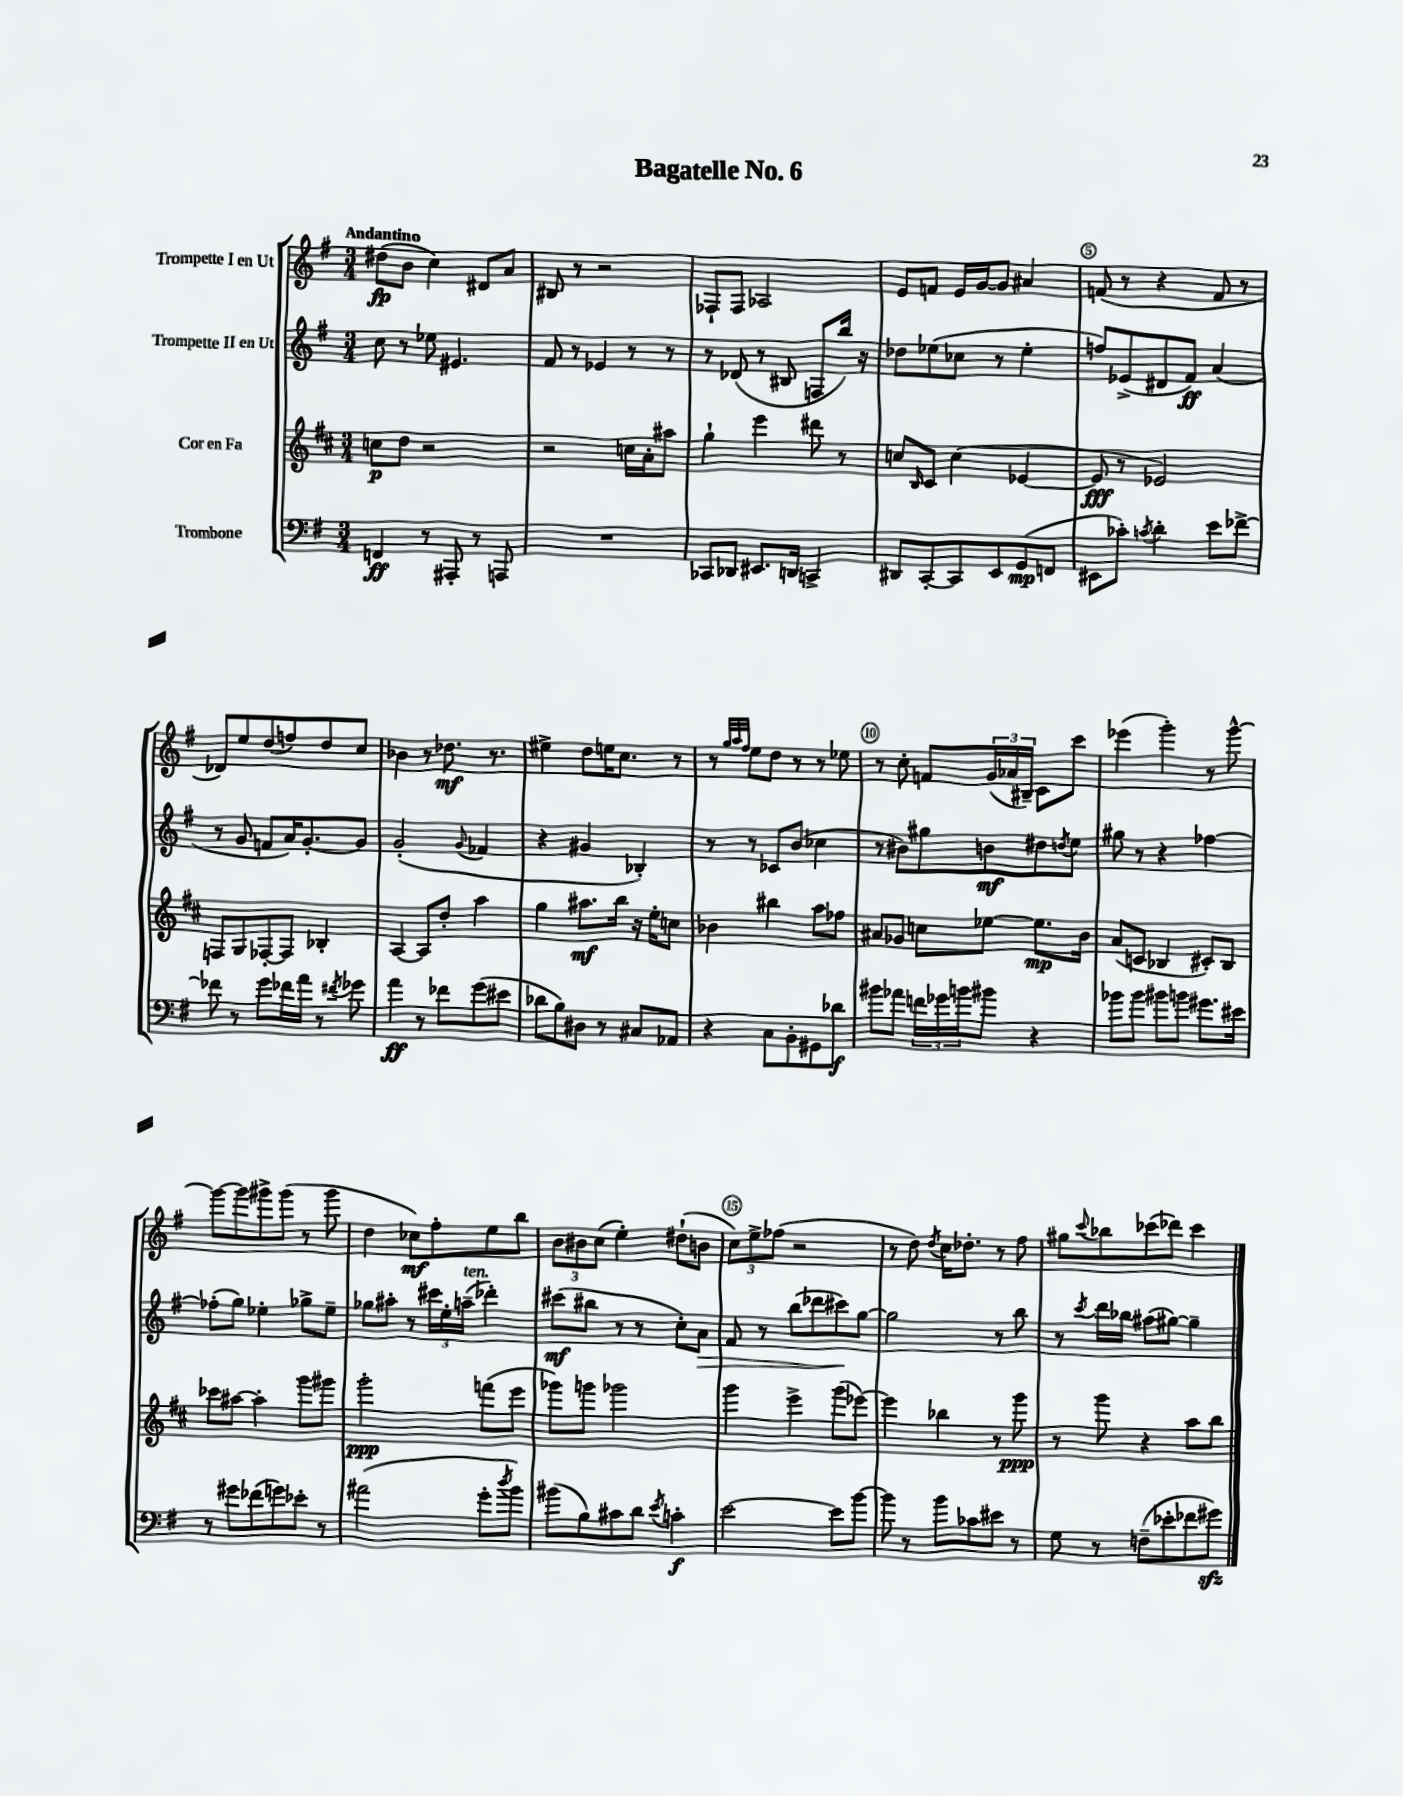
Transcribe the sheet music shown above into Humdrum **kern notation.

**kern	**kern	**kern	**kern
*staff4	*staff3	*staff2	*staff1
*clefF4	*clefG2	*clefG2	*clefG2
*k[f#]	*k[f#c#]	*k[f#]	*k[f#]
*M3/4	*M3/4	*M3/4	*M3/4
4FF	8cc	8cc	(8dd#
.	8dd	8r	8b
8r	2r	8ee-	4cc)
8AAA#'	.	4.e#	.
8r	.	.	8d#
8AAA	.	.	8a
=	=	=	=
2.r	2r	8f#	8B#
.	.	8r	8r
.	.	4e-	2r
.	16cc	8r	.
.	16a'	.	.
.	8aa#	8r	.
=	=	=	=
8CC-	4gg`	8r	8F-`
8DD-	.	(8d-	8F-
8.EE#	4eee	8r	2A-
.	.	8B#	.
16DD	.	.	.
4CC^	8ddd#	8F	.
.	8r	16bb)	.
.	.	16r	.
=	=	=	=
8DD#	8cc	8dd-	8e
.	16qqB	.	.
[8CC'	8c#	(8ee-	8f
8CC]	(4cc	8cc-	16e
.	.	.	[16g
8EE	.	8r	8g]
(8GG	[4e-	4ee-'	4a#
8FF	.	.	.
=	=	=	=
8EE#	8e-]	8ff)	(8f
8c-')	8r	(8e-^	8r
8qc	.	.	.
4d'	2e-)	8d#	4r
.	.	8f#)	.
8e	.	(4a	8f
[8f-^	.	.	8r
=	=	=	=
8f-]	8F	8r	8d-)
8r	8G	8g	8ee
8g	[8F-'	8f	(8dd
16f-	8F-]	16a)	8ff)
16a	.	[8.g'	.
8r	4B-'	.	8dd
8qf#	.	.	.
8g-	.	8g]	8cc
=	=	=	=
4a	[4A	(2g'	4b-
8r	8A]	.	8r
8f-	8dd'	.	8.dd-
.	.	8qqg	.
(8g	4aa	4f-	.
.	.	.	8.r
8e#	.	.	.
=	=	=	=
8d-	4gg	4r	4ee#^
8B)	.	.	.
8D#	8.aa#	4g#	8dd
8r	.	.	16ee
.	16bb	.	8.cc
8C#	16r	4B-')	.
.	16ee'	.	.
8AA-	8cc	.	8r
=	=	=	=
4r	4b-	8r	8r
.	.	.	32qqgg
.	.	.	32qqaa
.	.	.	32qqff#
.	.	8r	8ee
8C	4bb#	8c-	8dd
8BB'	.	(8b	8r
8GG#	8aa	4cc-	8r
8d-	8ff-	.	8ee-
=	=	=	=
8b#	8a#	8r	8r
8a-	8g-	8b#)	8cc'
24f	8cc	8gg#	8f
24g-	.	.	.
24b	.	.	.
8b#	[8ee-	8b	(24g
.	.	.	24a-
.	.	.	24B#~)
4r	8.ee-]	8dd#	8c
.	.	8qdd	.
.	.	8ee	8ccc
.	16b	.	.
=	=	=	=
8b-	(8a	8gg#	(4eee-
8b-	8c	8r	.
8b#	4B-	4r	4ggg')
8b	.	.	.
8.g#	8c#')	[4ff-	8r
.	8B-	.	[8ggg^^
16e#	.	.	.
=	=	=	=
8r	8ccc-	(8ff-']	8ggg_
8g#	[8aa#	8gg)	8ggg]
(8f-	4aa#']	4ee-'	8ggg#^
8g)	.	.	(8ggg#
8e-'	8ggg	8gg-^	8r
8r	8ggg#	8ee-~	8ggg#
=	=	=	=
(2a#	2ggg'	8gg-	4dd
.	.	8aa#'	.
.	.	8r	8cc-)
.	.	24ccc#	8ff#'
.	.	24ee'	.
.	.	(24aa~	.
8g'	(8fff	4ddd-')	8ee
8qdd	.	.	.
8b)	8eee	.	8bb
=	=	=	=
(8b#	8ggg-)	(8ccc#	12b
.	.	.	12b#
8B)	8ggg	8bb#	.
.	.	.	(12cc
8c#	2ggg-	8r	4ee')
8d	.	8r	.
8qe	.	.	.
4c'	.	8cc')	(8dd#`
.	.	8a	8b
=	=	=	=
[2e	4ggg	8f#	12cc)
.	.	.	12ee^
.	.	8r	.
.	.	.	(12ff-
.	4eee^	(8bb	2r
.	.	8ddd-	.
8e]	(8ggg	8ccc#)	.
[8b	[8eee-)	[8gg	.
=	=	=	=
8b]	4eee-]	2gg]	8r
8r	.	.	8dd)
.	.	.	8qdd
8b	4bb-	.	16cc
.	.	.	8.dd-'
8c-	.	.	.
8e#	8r	8r	8r
8r	8ggg	8bb	8ff#
=	=	=	=
8G	8r	8r	8gg#
.	.	8qccc	8qqccc
8r	8ggg	16ddd	8bb-
.	.	16bb-	.
(8F~	4r	(8aa#	(8ccc-
8e-'	.	[8gg#)	8ddd-)
8f-	8aa	4gg#~]	4ccc-
8g#)	8bb	.	.
==	==	==	==
*-	*-	*-	*-
